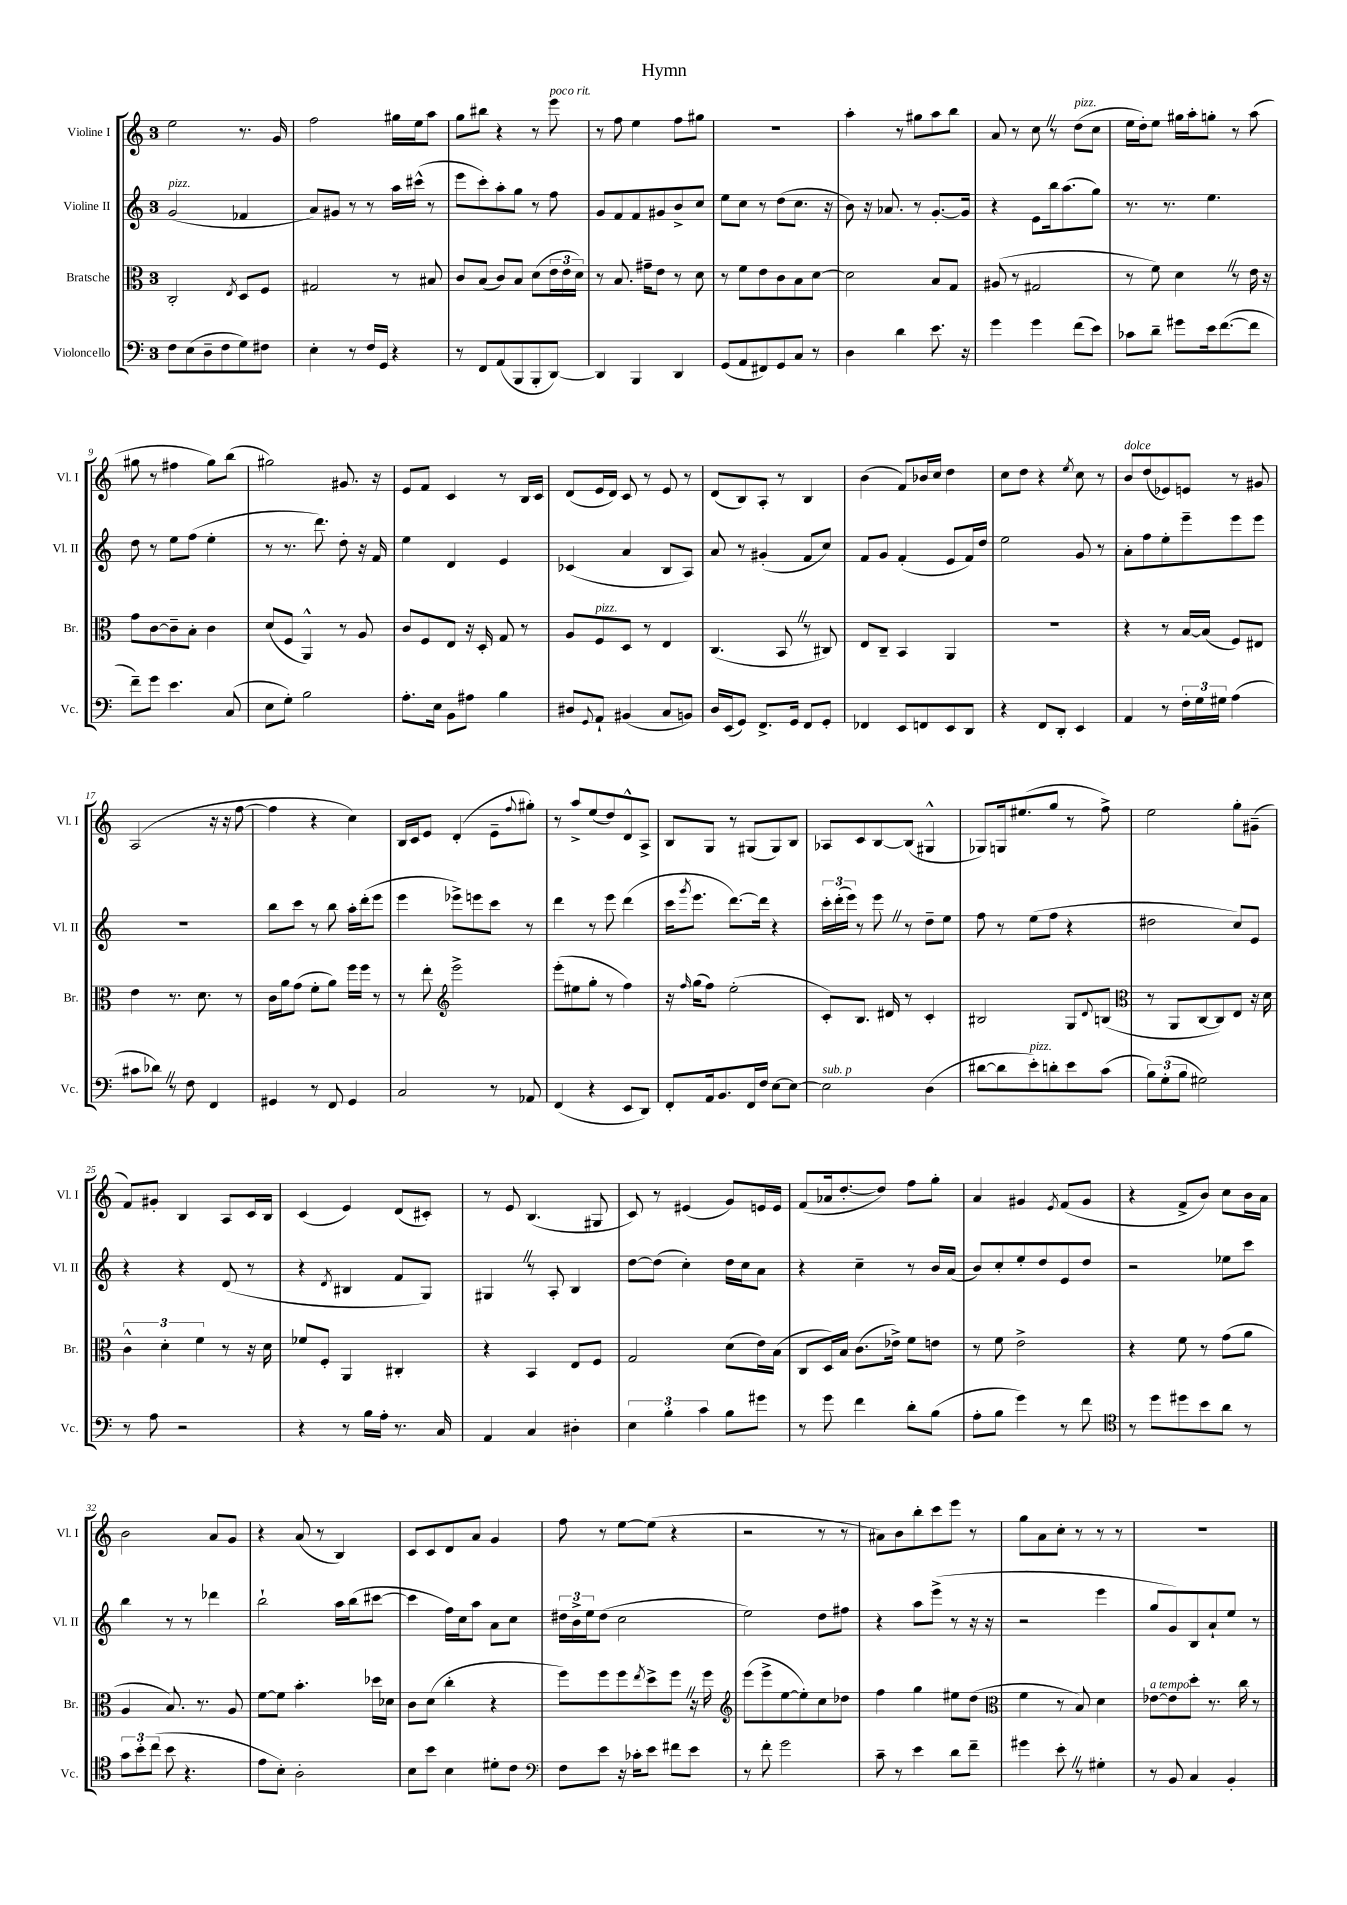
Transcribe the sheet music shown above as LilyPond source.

\header { title = "Hymn" }
<<
\new StaffGroup <<
\new Staff = "s0" \with { instrumentName = "Violine I" shortInstrumentName = "Vl. I" } {
    \clef treble \key c \major \once \override Staff.TimeSignature.style = #'single-digit \time 3/4
    e''2 r8. g'16 |
    f''2 gis''16 e''16 a''8 |
    g''8 bis''8 r4 r8 e'''8^\markup { \italic "poco rit." } |
    r8 f''8 e''4 f''8 gis''8 |
    R2. |
    a''4-. r8 gis''8 a''8 b''8 |
    a'8 r8 c''8 \once \override BreathingSign.text = \markup { \musicglyph "scripts.caesura.straight" } \breathe r8 d''8^\markup { \italic "pizz." }( c''8 |
    e''16 d''16-.) e''8 gis''16 a''16-. g''8-. r8 a''8( |
    gis''8 r8 fis''4 gis''8) b''8( |
    gis''2) gis'8. r16 |
    e'8 f'8 c'4 r8 b16 c'16 |
    d'8( e'16 d'16) c'8 r8 e'8 r8 |
    d'8( b8) a8-. r8 b4 |
    b'4( f'8) bes'16 c''16 d''4 |
    c''8 d''8 r4 \acciaccatura { e''8 } c''8 r8 |
    b'8^\markup { \italic "dolce" } d''8( ees'8) e'8 r8 gis'8 |
    a2( r16 r16 f''8~ |
    f''4 r4 c''4) |
    b16 c'16 e'8 d'4-.( e'8-- \appoggiatura { f''8 } gis''8-.) |
    r8 a''8-> e''8( d''8) d'8-^ a8-> |
    b8 g8 r8 gis8( gis8) b8 |
    aes8 c'8 b8~ b8( gis4-^ |
    ges8) g16 eis''8.( g''8 r8 f''8->) |
    e''2 g''8-. gis'8--( |
    f'8) gis'8-. b4 a8 c'16 b16 |
    c'4( e'4) d'8( cis'8-.) |
    r8 e'8 b4.( gis8 |
    c'8) r8 eis'4( g'8) e'16 e'16 |
    f'8( aes'16 d''8.~-. d''8) f''8 g''8-. |
    a'4 gis'4 \acciaccatura { e'8 } f'8( gis'8 |
    r4 f'8-> b'8) c''8 b'16 a'16 |
    b'2 a'8 g'8 |
    r4 a'8( r8 b4) |
    c'8 c'8 d'8 a'8 g'4 |
    f''8 r8 e''8~ e''8( r4 |
    r2 r8 r8 |
    ais'8) b'8 b''8-. c'''8 e'''8 r8 |
    g''8 a'8 c''8-. r8 r8 r8 |
    R2. \bar "|." |
}
\new Staff = "s1" \with { instrumentName = "Violine II" shortInstrumentName = "Vl. II" } {
    \clef treble \key c \major \once \override Staff.TimeSignature.style = #'single-digit \time 3/4
    g'2^\markup { \italic "pizz." }( fes'4 |
    a'8) gis'8 r8 r8 a''16 cis'''16-^( r8 |
    e'''8 c'''8-.) a''8-. g''8 r8 f''8 |
    g'8 f'8 f'8 gis'8 b'8-> c''8 |
    e''8 c''8 r8 d''8( c''8. r16 |
    b'8) r16 aes'8. r8 g'8.~-. g'16 |
    r4 e'8 b''16 a''8.( g''8) |
    r8. r8. e''4. |
    d''8 r8 e''8 f''8( e''4-. |
    r8 r8. d'''8.) d''8-. r16 f'16 |
    e''4 d'4 e'4 |
    ces'4( a'4 b8 a8) |
    a'8 r8 gis'4-.( f'8 c''8) |
    f'8 g'8 f'4-.( e'8 f'16) d''16 |
    e''2 g'8 r8 |
    a'8-. f''8 e''8-. e'''8-- e'''8 e'''8 |
    R2. |
    b''8 c'''8 r8 b''8 a''16-. d'''16-.( e'''8 |
    e'''4 ees'''8->) e'''8 c'''8 r8 |
    d'''4 r8 e'''8 d'''4( |
    c'''16 \acciaccatura { g'''8 } e'''8. d'''8.~) d'''16 r4 |
    \tuplet 3/2 { c'''16-. d'''16-.( e'''16) } r8 e'''8 \once \override BreathingSign.text = \markup { \musicglyph "scripts.caesura.straight" } \breathe r8 d''8-- e''8 |
    f''8 r8 e''8( f''8 r4 |
    dis''2 c''8) e'8 |
    r4 r4 d'8( r8 |
    r4 \acciaccatura { d'8 } bis4 f'8 g8) |
    gis4 \once \override BreathingSign.text = \markup { \musicglyph "scripts.caesura.straight" } \breathe r8 a8-. b4 |
    d''8~ d''8( c''4-.) d''16 c''16 a'8 |
    r4 c''4-- r8 b'16 a'16( |
    b'8) c''8-. e''8-. d''8 e'8 d''8 |
    r2 ees''8 c'''8 |
    b''4 r8 r8 des'''4 |
    b''2-! a''16 b''16( cis'''8~ |
    cis'''4 f''16) c''16 a''8 a'8 c''8 |
    \tuplet 3/2 { dis''16 b'16-> e''16 } dis''8( c''2 |
    e''2) d''8 fis''8 |
    r4 a''8 e'''8->( r8 r16 r16 |
    r2 e'''4 |
    g''8 g'8) b8 a'8-! e''8 r8 \bar "|." |
}
\new Staff = "s2" \with { instrumentName = "Bratsche" shortInstrumentName = "Br." } {
    \clef alto \key c \major \once \override Staff.TimeSignature.style = #'single-digit \time 3/4
    c2-. \acciaccatura { e8 } d8 f8 |
    gis2 r8 bis8 |
    c'8 b8( c'8) b8 d'8( \tuplet 3/2 { e'16 e'16 d'16) } |
    r8 b8. gis'16-- e'8 r8 d'8 |
    r8 f'8 e'8 c'8 b8 d'8~ |
    d'2 b8 g8 |
    ais8( r8 gis2 |
    r8 f'8) d'4 \once \override BreathingSign.text = \markup { \musicglyph "scripts.caesura.straight" } \breathe r8 e'16 r16 |
    g'8 c'8~ c'8-- b8-. c'4 |
    d'8( f8 a,4-^) r8 a8 |
    c'8 f8 e8 r16 d16-. g8 r8 |
    a8 f8^\markup { \italic "pizz." } d8 r8 e4 |
    c4.( b,8 \once \override BreathingSign.text = \markup { \musicglyph "scripts.caesura.straight" } \breathe r8 cis8) |
    e8 c8-- b,4 a,4 |
    R2. |
    r4 r8 b16~ b16( f8) eis8 |
    e'4 r8. d'8. r8 |
    c'16 a'16 g'8( f'8-. a'8) f''16 f''16 r8 |
    r8 e''8-. \clef treble e'''2-> |
    e'''8-.( eis''8 g''8-. r8 f''4) |
    r16 \grace { f''16 } g''16( f''8) e''2-.( |
    c'8-.) b8. dis'16 r8 c'4-. |
    bis2 g8 \appoggiatura { d'8 } b8( |
    \clef alto r8 a,8 c8~ c8) e8 r16 d'16 |
    \tuplet 3/2 { c'4-^ d'4-. f'4 } r8 r16 d'16 |
    fes'8 f8-. a,4 cis4-. |
    r4 b,4 e8 f8 |
    g2 d'8( e'16) b16( |
    c8 d16) b16 c'8.( ees'16->) f'8 e'8 |
    r8 f'8 e'2-> |
    r4 f'8 r8 g'8( a'8 |
    a4 b8.) r8. a8 |
    f'8~ f'8 b'4.-. des''16 des'16 |
    c'8 d'8( c''4-. r4 |
    f''8) f''8 f''8 \acciaccatura { e''8 } d''8-> f''8 \once \override BreathingSign.text = \markup { \musicglyph "scripts.caesura.straight" } \breathe r16 f''16 |
    \clef treble e'''8( e'''8-> e''8~ e''8-.) c''8 des''8 |
    f''4 g''4 eis''8 d''8( |
    \clef alto f'4 r8 b8) d'4 |
    ees'8~^\markup { \italic "a tempo" } ees'8 d''8-. r8. c''16 r8 \bar "|." |
}
\new Staff = "s3" \with { instrumentName = "Violoncello" shortInstrumentName = "Vc." } {
    \clef bass \key c \major \once \override Staff.TimeSignature.style = #'single-digit \time 3/4
    f8 e8( d8-- f8 g8) fis8 |
    e4-. r8 f16 g,16 r4 |
    r8 f,8 a,8( b,,8 b,,8-. d,8~) |
    d,4 b,,4 d,4 |
    g,8( a,8 fis,8) g,8 c8 r8 |
    d4 d'4 e'8. r16 |
    g'4 g'4 f'8( e'8) |
    ces'8 d'8-- gis'8 e'16 f'8.~( f'8 |
    f'8--) g'8 e'4. c8( |
    e8 g8-.) b2 |
    a8.-. e16 b,8 ais8 b4 |
    dis8 \appoggiatura { g,8 } a,8-! bis,4( c8 b,8) |
    d16 e,16( g,8) f,8.-> g,16 f,8 g,8-. |
    fes,4 e,8 f,8 e,8 d,8 |
    r4 f,8 d,8-. e,4 |
    a,4 r8 \tuplet 3/2 { f16-. g16 gis16 } a4( |
    cis'8 des'8) \once \override BreathingSign.text = \markup { \musicglyph "scripts.caesura.straight" } \breathe r8 f8 f,4 |
    gis,4 r8 f,8 gis,4 |
    c2 r8 aes,8 |
    f,4( r4 e,8 d,8) |
    f,8-. a,16 b,8. f,16 f16 e8~ e8~ |
    e2^\markup { \italic "sub. p" } d4( |
    dis'8~ dis'8 e'8-.^\markup { \italic "pizz." }) d'8-. e'8 c'8( |
    \tuplet 3/2 { b8) g8-.( b8 } gis2) |
    r8 a8 r2 |
    r4 r8 b16 a16-. r8. c16 |
    a,4 c4 dis4-. |
    \tuplet 3/2 { e4 b4-. c'4 } b8 gis'8 |
    r8 g'8 f'4 d'8-. b8( |
    a8-. b8 g'4) r8 f'8 |
    \clef tenor r8 d''8 dis''8 b'8 a'8 r8 |
    \tuplet 3/2 { g'8 b'8-. c''8( } b'8 r4. |
    e'8 b8-.) a2-. |
    b8 b'8 b4 dis'8-. c'8 |
    \clef bass f8 e'8 r16 ces'16-. e'8 fis'8 e'8 |
    r8 f'8-. g'2 |
    c'8-- r8 e'4 d'8 f'8-- |
    gis'4 e'8-. \once \override BreathingSign.text = \markup { \musicglyph "scripts.caesura.straight" } \breathe r8 gis4-. |
    r8 b,8 c4 b,4-. \bar "|." |
}
>>
>>
